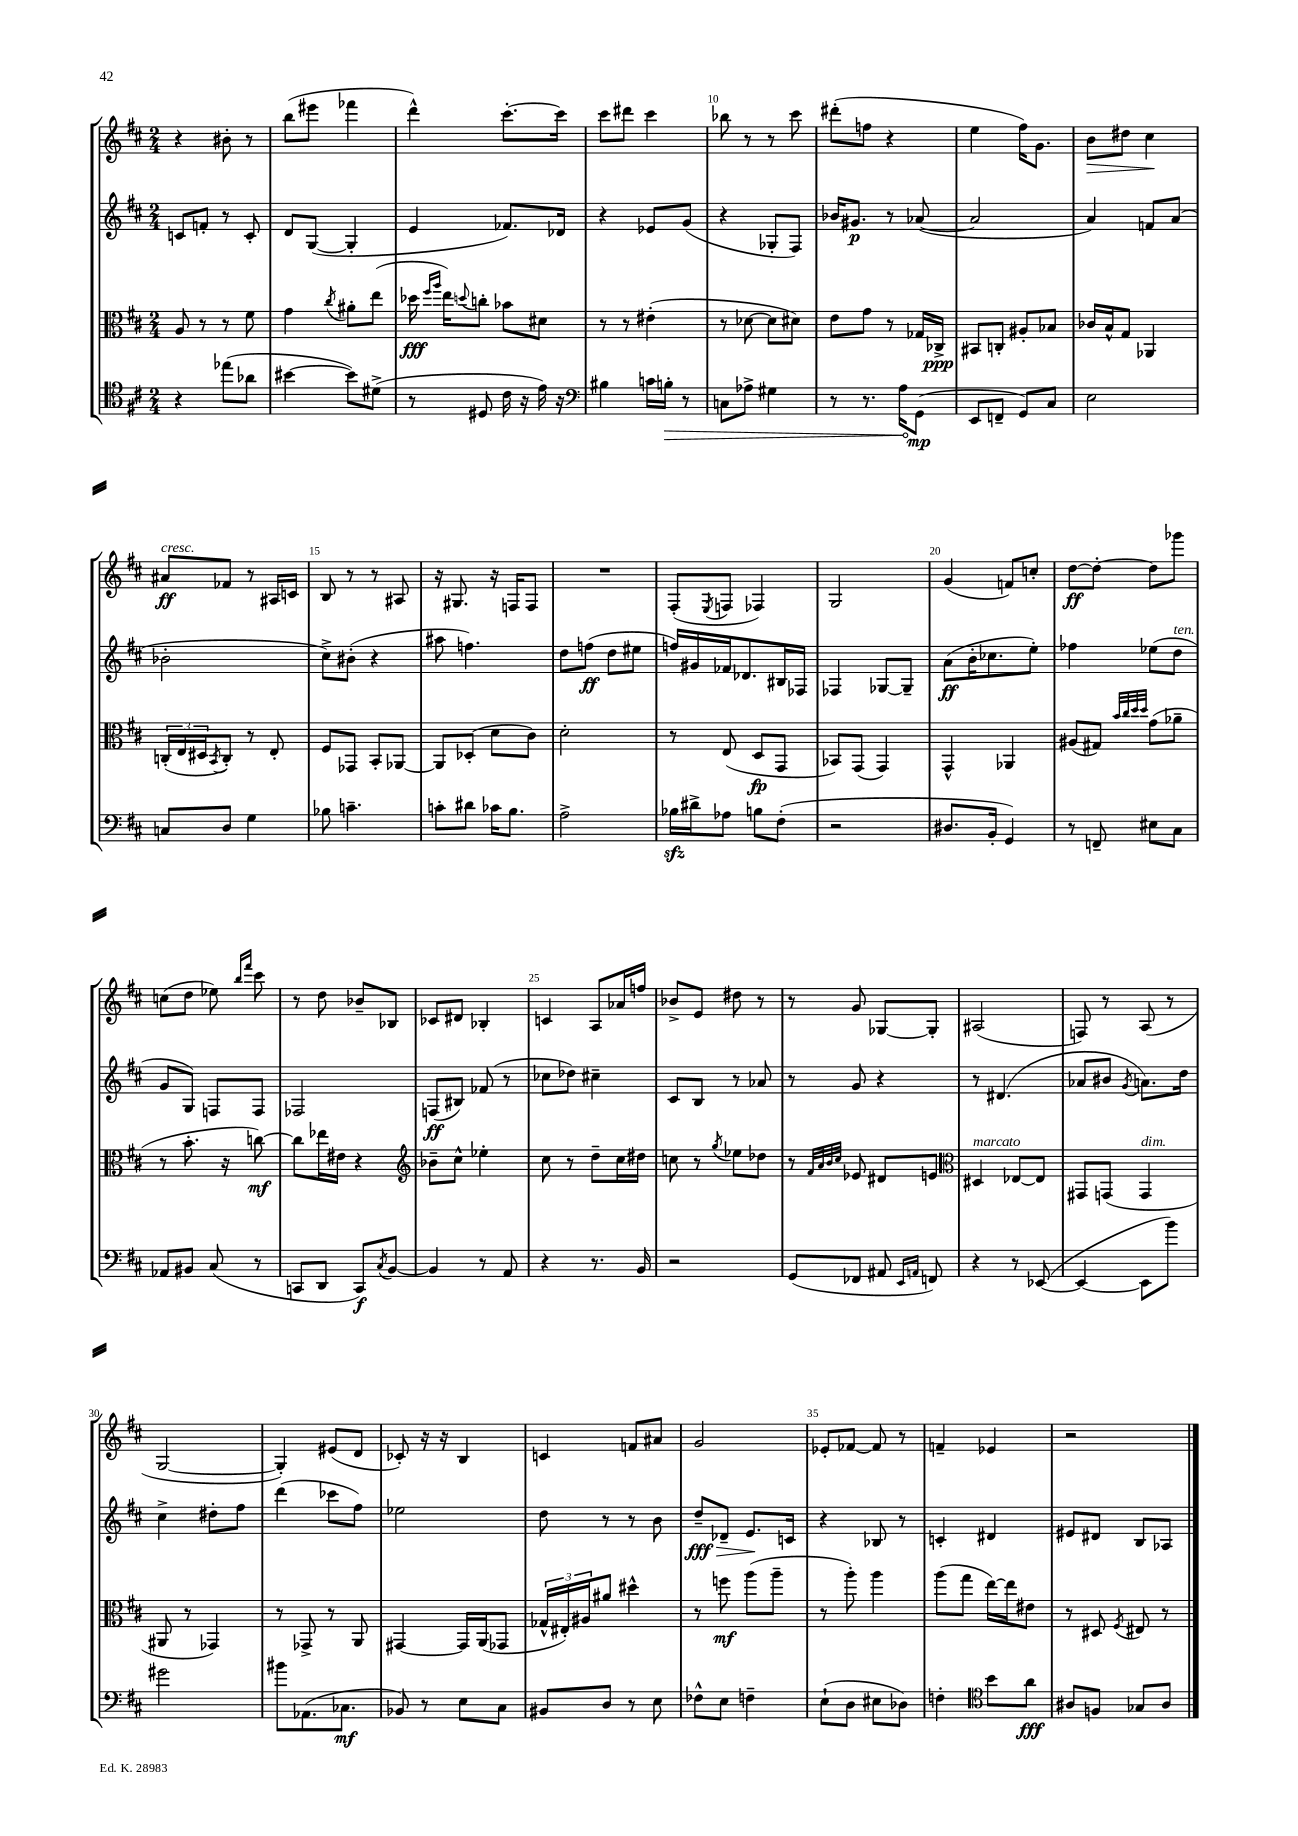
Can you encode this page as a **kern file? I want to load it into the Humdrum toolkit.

**kern	**dynam	**kern	**dynam	**kern	**dynam	**kern	**dynam
*part4	*part4	*part3	*part3	*part2	*part2	*part1	*part1
*staff4	*staff4	*staff3	*staff3	*staff2	*staff2	*staff1	*staff1
*clefC4	*	*clefC3	*	*clefG2	*	*clefG2	*
*k[f#c#]	*	*k[f#c#]	*	*k[f#c#]	*	*k[f#c#]	*
*M2/4	*	*M2/4	*	*M2/4	*	*M2/4	*
=6	=6	=6	=6	=6	=6	=6	=6
4r	.	8A/	.	8cn/L	.	4r	.
.	.	8r	.	8fn'/J	.	.	.
(8ee-X\L	.	8r	.	8r	.	8b#X'\	.
8a-X\J	.	8f#\	.	8c'/	.	8r	.
=7	=7	=7	=7	=7	=7	=7	=7
[4b#X\	.	4g\	.	8d/L	.	(8bb\L	.
.	.	.	.	([8G/J	.	8eee#X\J	.
.	.	8qcc#/	.	.	.	.	.
8b#\L])	.	8a#X'\L	.	4G'/]	.	4fff-X\	.
(8d#X^\J	.	(8ee\J	.	.	.	.	.
=8	=8	=8	=8	=8	=8	=8	=8
8r	.	16dd-X\	fff	4e/	.	4ddd^^\)	.
.	.	16qqff#/LL	.	.	.	.	.
.	.	16qqaa/JJ	.	.	.	.	.
.	.	16ee\KL)	.	.	.	.	.
.	.	8qqddn/	.	.	.	.	.
8D#X/	.	8ccn'\J	.	.	.	.	.
16c#\	.	8b-X\L	.	8.f-X/L)	.	[8.ccc#'\L	.
16r	.	.	.	.	.	.	.
16e\)	.	8d#X\J	.	.	.	.	.
16r	.	.	.	16d-X/Jk	.	16ccc#\Jk]	.
=9	=9	=9	=9	=9	=9	=9	=9
*clefF4	*	*	*	*	*	*	*
4B#X\	.	8r	.	4r	.	8ccc#\L	.
.	.	8r	.	.	.	8ddd#X\J	.
16cn\LL	.	(4e#X'\	.	8e-X/L	.	4ccc#\	.
!	!LO:HP:b	!	!	!	!	!	!
16Bn'\JJ	>	.	.	.	.	.	.
8r	.	.	.	(8g/J	.	.	.
=10	=10	=10	=10	=10	=10	=10	=10
8Cn\L	.	8r	.	4r	.	8bb-X\	.
8A-X^\J	.	[8d-X\	.	.	.	8r	.
4G#X\	.	8d-\L]	.	8G-X'/L	.	8r	.
.	.	8d#X\J)	.	8F#/J)	.	8ccc#\	.
=11	=11	=11	=11	=11	=11	=11	=11
8r	.	8e\L	.	16b-X/KL	.	(8ddd#X'\L	.
.	.	.	.	8.g#X/J	p	.	.
8.r	.	8g\J	.	.	.	8ffn\J	.
.	.	8r	.	8r	.	4r	.
16A\KL	.	.	.	.	.	.	.
(8GG\J	] mp	16G-X/LL	.	([8a-X/	.	.	.
.	.	16C-X^/JJ	ppp	.	.	.	.
=12	=12	=12	=12	=12	=12	=12	=12
8EE/L	.	8BB#X/L	.	2a-/]	.	4ee\	.
8FFn~/J	.	8Cn'/J	.	.	.	.	.
8GG/L)	.	8A#X'/L	.	.	.	16ff#\KL)	.
.	.	.	.	.	.	8.g\J	.
8C#/J	.	8B-X/J	.	.	.	.	.
=13	=13	=13	=13	=13	=13	=13	=13
!	!	!	!	!	!	!	!LO:HP:b
2E\	.	16c-X/LL	.	4a/)	.	8b\L	>
.	.	16B^^/J	.	.	.	.	.
.	.	8G/J	.	.	.	8dd#X\J	.
.	.	4AA-X/	.	8fn/L	.	4cc#\	.
.	.	.	.	(8a/J	.	.	.
.	.	.	.	.	.	.	]
!!LO:LB:g=z
=14	=14	=14	=14	=14	=14	=14	=14
!	!	!	!	!	!	!LO:TX:a:i:t=cresc.	!
8Cn/L	.	(24Cn'/LL	.	2b-X'\	.	8a#X/L	ff
.	.	24E/	.	.	.	.	.
.	.	24D#X/J	.	.	.	.	.
.	.	8qBB/	.	.	.	.	.
8D/J	.	8C'/J)	.	.	.	8f-X/J	.
4G\	.	8r	.	.	.	8r	.
.	.	8E'/	.	.	.	16A#X/LL	.
.	.	.	.	.	.	16cn/JJ	.
=15	=15	=15	=15	=15	=15	=15	=15
8B-X\	.	8F#/L	.	8cc#^\L)	.	8B/	.
4.cn~\	.	8GG-X/J	.	(8b#X'\J	.	8r	.
.	.	8BB'/L	.	4r	.	8r	.
.	.	[8AA-X/J	.	.	.	8A#X/	.
=16	=16	=16	=16	=16	=16	=16	=16
8cn'\L	.	8AA-/L]	.	8aa#X\	.	16r	.
.	.	.	.	.	.	8.G#X/	.
8d#X\J	.	(8D-X'/J	.	4.ffn\)	.	.	.
16c-X\KL	.	8d\L	.	.	.	16r	.
8.B\J	.	.	.	.	.	16Fn/KL	.
.	.	8c#\J)	.	.	.	8F/J	.
=17	=17	=17	=17	=17	=17	=17	=17
2A^\	.	2d'\	.	8dd\L	.	2r	.
.	.	.	.	(8ffn\J	ff	.	.
.	.	.	.	8dd\L	.	.	.
.	.	.	.	8ee#X\J	.	.	.
=18	=18	=18	=18	=18	=18	=18	=18
16B-Xzz\LL	.	8r	.	16ffn/LL)	.	(8F#'/L	.
16d#X^\J	.	.	.	16g#X/	.	.	.
.	.	.	.	.	.	8qE/	.
8A-X\J	.	(8E/	.	16f-X/J	.	8Fn/J	.
.	.	.	.	8.d-X/	.	.	.
8Bn\L	.	8D/L	fp	.	.	4F-X/)	.
(8F#'\J	.	8GG/J	.	16B#X/L	.	.	.
.	.	.	.	16F-X/JJ	.	.	.
=19	=19	=19	=19	=19	=19	=19	=19
2r	.	8BB-X/L)	.	4F-X/	.	2G/	.
.	.	(8GG/J	.	.	.	.	.
.	.	4GG/)	.	[8G-X/L	.	.	.
.	.	.	.	8G-~/J]	.	.	.
=20	=20	=20	=20	=20	=20	=20	=20
8.D#X/L	.	4GG^^/	.	(8a\L	ff	(4g/	.
.	.	.	.	16b'\K	.	.	.
16BB'/Jk	.	.	.	8.cc-X\	.	.	.
4GG/)	.	4AA-X/	.	.	.	8fn/L)	.
.	.	.	.	8ee'\J)	.	8ccn'/J	.
=21	=21	=21	=21	=21	=21	=21	=21
8r	.	(8A#X/L	.	4ff-X\	.	[8dd\L	ff
8FFn~/	.	8G#X/J)	.	.	.	8dd'\J_	.
.	.	32qqb/LLL	.	.	.	.	.
.	.	32qqcc#/	.	.	.	.	.
.	.	32qqdd/	.	.	.	.	.
.	.	32qqdd/JJJ	.	.	.	.	.
8E#X\L	.	(8g\L	.	(8ee-X\L	.	8dd\L]	.
!	!	!	!	!LO:TX:a:i:t=ten.	!	!	!
8C#\J	.	8a-X~\J	.	8dd\J	.	8ggg-X\J	.
!!LO:LB:g=z
=22	=22	=22	=22	=22	=22	=22	=22
8AA-X/L	.	8r	.	8g/L	.	(8ccn\L	.
8BB#X/J	.	8.b'\	.	8G/J)	.	8dd\J	.
(8C#/	.	.	.	8Fn/L	.	8ee-X\)	.
.	.	16r	.	.	.	.	.
.	.	.	.	.	.	16qqbb/LL	.
.	.	.	.	.	.	16qqfff#/JJ	.
8r	.	[8ccn\)	mf	8F/J	.	8ccc#\	.
=23	=23	=23	=23	=23	=23	=23	=23
8CCn/L	.	8cc\L]	.	2F-X/	.	8r	.
8DD/J	.	16ee-X\L	.	.	.	8dd\	.
.	.	16e#X\JJ	.	.	.	.	.
8CC/L)	f	4r	.	.	.	8b-X~/L	.
8qC#/	.	.	.	.	.	.	.
[8BB/J	.	.	.	.	.	8B-X/J	.
=24	=24	=24	=24	=24	=24	=24	=24
*	*	*clefG2	*	*	*	*	*
4BB/]	.	8b-X~\L	.	(8Fn/L	ff	8c-X/L	.
.	.	8cc#^^\J	.	8B#X/J)	.	8d#X/J	.
8r	.	4ee-X'\	.	(8f-X/	.	4B-X'/	.
8AA/	.	.	.	8r	.	.	.
=25	=25	=25	=25	=25	=25	=25	=25
4r	.	8cc#\	.	8cc-X\L	.	4cn/	.
.	.	8r	.	8dd-X\J)	.	.	.
8.r	.	8dd~\L	.	4cc#X~\	.	8A/L	.
.	.	16cc#\L	.	.	.	16a-X/L	.
16BB/	.	16dd#X\JJ	.	.	.	16ffn/JJ	.
=26	=26	=26	=26	=26	=26	=26	=26
2r	.	8ccn\	.	8c#/L	.	8b-X^/L	.
.	.	8r	.	8B/J	.	8e/J	.
.	.	8qgg/	.	.	.	.	.
.	.	8ee-X\L	.	8r	.	8dd#X\	.
.	.	8dd-X\J	.	8a-X/	.	8r	.
=27	=27	=27	=27	=27	=27	=27	=27
(8GG/L	.	8r	.	8r	.	8r	.
.	.	32qqf#/LLL	.	.	.	.	.
.	.	32qqa/	.	.	.	.	.
.	.	32qqb/	.	.	.	.	.
.	.	32qqcc#/JJJ	.	.	.	.	.
8FF-X/J	.	8e-X/	.	8g/	.	8g/	.
8AA#X/	.	8d#X/L	.	4r	.	[8G-X/L	.
16qqEE/LL	.	.	.	.	.	.	.
16qqAAn/JJ	.	.	.	.	.	.	.
8FFn/)	.	8en/J	.	.	.	8G-'/J]	.
=28	=28	=28	=28	=28	=28	=28	=28
*	*	*clefC3	*	*	*	*	*
!	!	!LO:TX:a:i:t=marcato	!	!	!	!	!
4r	.	4D#X/	.	8r	.	(2A#X/	.
.	.	.	.	(4.d#X/	.	.	.
8r	.	[8E-X/L	.	.	.	.	.
([8EE-X/	.	8E-/J]	.	.	.	.	.
=29	=29	=29	=29	=29	=29	=29	=29
4EE-/_	.	8GG#X/L	.	8a-X/L	.	8Fn/)	.
.	.	(8GGn/J	.	8b#X/J	.	8r	.
.	.	.	.	8qg/	.	.	.
!	!	!LO:TX:a:i:t=dim.	!	!	!	!	!
8EE-\L]	.	4GG/	.	8.an\L)	.	(8A/	.
8b\J)	.	.	.	.	.	8r	.
.	.	.	.	16dd\Jk	.	.	.
!!LO:LB:g=z
=30	=30	=30	=30	=30	=30	=30	=30
2g#X\	.	8AA#X/	.	4cc#^\	.	[2G/	.
.	.	8r	.	.	.	.	.
.	.	4GG-X/)	.	8dd#X'\L	.	.	.
.	.	.	.	8ff#\J	.	.	.
=31	=31	=31	=31	=31	=31	=31	=31
8b#X\L	.	8r	.	(4ddd\	.	4G'/])	.
(8.AA-X\	.	8GG-X^/	.	.	.	.	.
.	.	8r	.	8ccc-X\L	.	(8e#X/L	.
8.C-X\J	mf	.	.	.	.	.	.
.	.	8AA/	.	8ff#\J)	.	8d/J	.
=32	=32	=32	=32	=32	=32	=32	=32
8BB-X/)	.	[4GG#X/	.	2ee-X\	.	8c-X'/)	.
8r	.	.	.	.	.	16r	.
.	.	.	.	.	.	16r	.
8E\L	.	16GG#/LL]	.	.	.	4B/	.
.	.	(16AA/J	.	.	.	.	.
8C#\J	.	8GG-X/J	.	.	.	.	.
=33	=33	=33	=33	=33	=33	=33	=33
8BB#X/L	.	24G-X^^/LL	.	8dd\	.	4cn/	.
.	.	24E#X'/)	.	.	.	.	.
.	.	24A#X/J	.	.	.	.	.
8D/J	.	8a#X/J	.	8r	.	.	.
8r	.	4dd#X^^\	.	8r	.	8fn/L	.
8E\	.	.	.	8b\	.	8a#X/J	.
=34	=34	=34	=34	=34	=34	=34	=34
!	!	!	!	!	!LO:HP:b	!	!
8F-X^^\L	.	8r	.	8dd~/L	> fff	2g/	.
8E\J	.	8ffn\	mf	8d-X~/J	.	.	.
4Fn~\	.	(8aa\L	.	8.e/L	.	.	.
.	.	8aa~\J	.	.	.	.	.
.	.	.	.	16cn/Jk	]	.	.
=35	=35	=35	=35	=35	=35	=35	=35
(8E`\L	.	8r	.	4r	.	8e-X'/L	.
8D\J	.	8aa'\)	.	.	.	[8f-X/J	.
8E#X\L	.	4aa\	.	8B-X/	.	8f-/]	.
8D-X\J)	.	.	.	8r	.	8r	.
=36	=36	=36	=36	=36	=36	=36	=36
4Fn'\	.	(8aa\L	.	4cn'/	.	4fn~/	.
.	.	8gg\J	.	.	.	.	.
*clefC4	*	*	*	*	*	*	*
8b\L	.	[16ee\LL)	.	4d#X/	.	4e-X/	.
.	.	16ee\J]	.	.	.	.	.
8a\J	fff	8e#X\J	.	.	.	.	.
=37	=37	=37	=37	=37	=37	=37	=37
8A#X/L	.	8r	.	8e#X/L	.	2r	.
8Fn/J	.	8D#X/	.	8d#X/J	.	.	.
.	.	8qF#/	.	.	.	.	.
8G-X/L	.	8E#X/	.	8B/L	.	.	.
8A#/J	.	8r	.	8A-X/J	.	.	.
==	==	==	==	==	==	==	==
*-	*-	*-	*-	*-	*-	*-	*-
